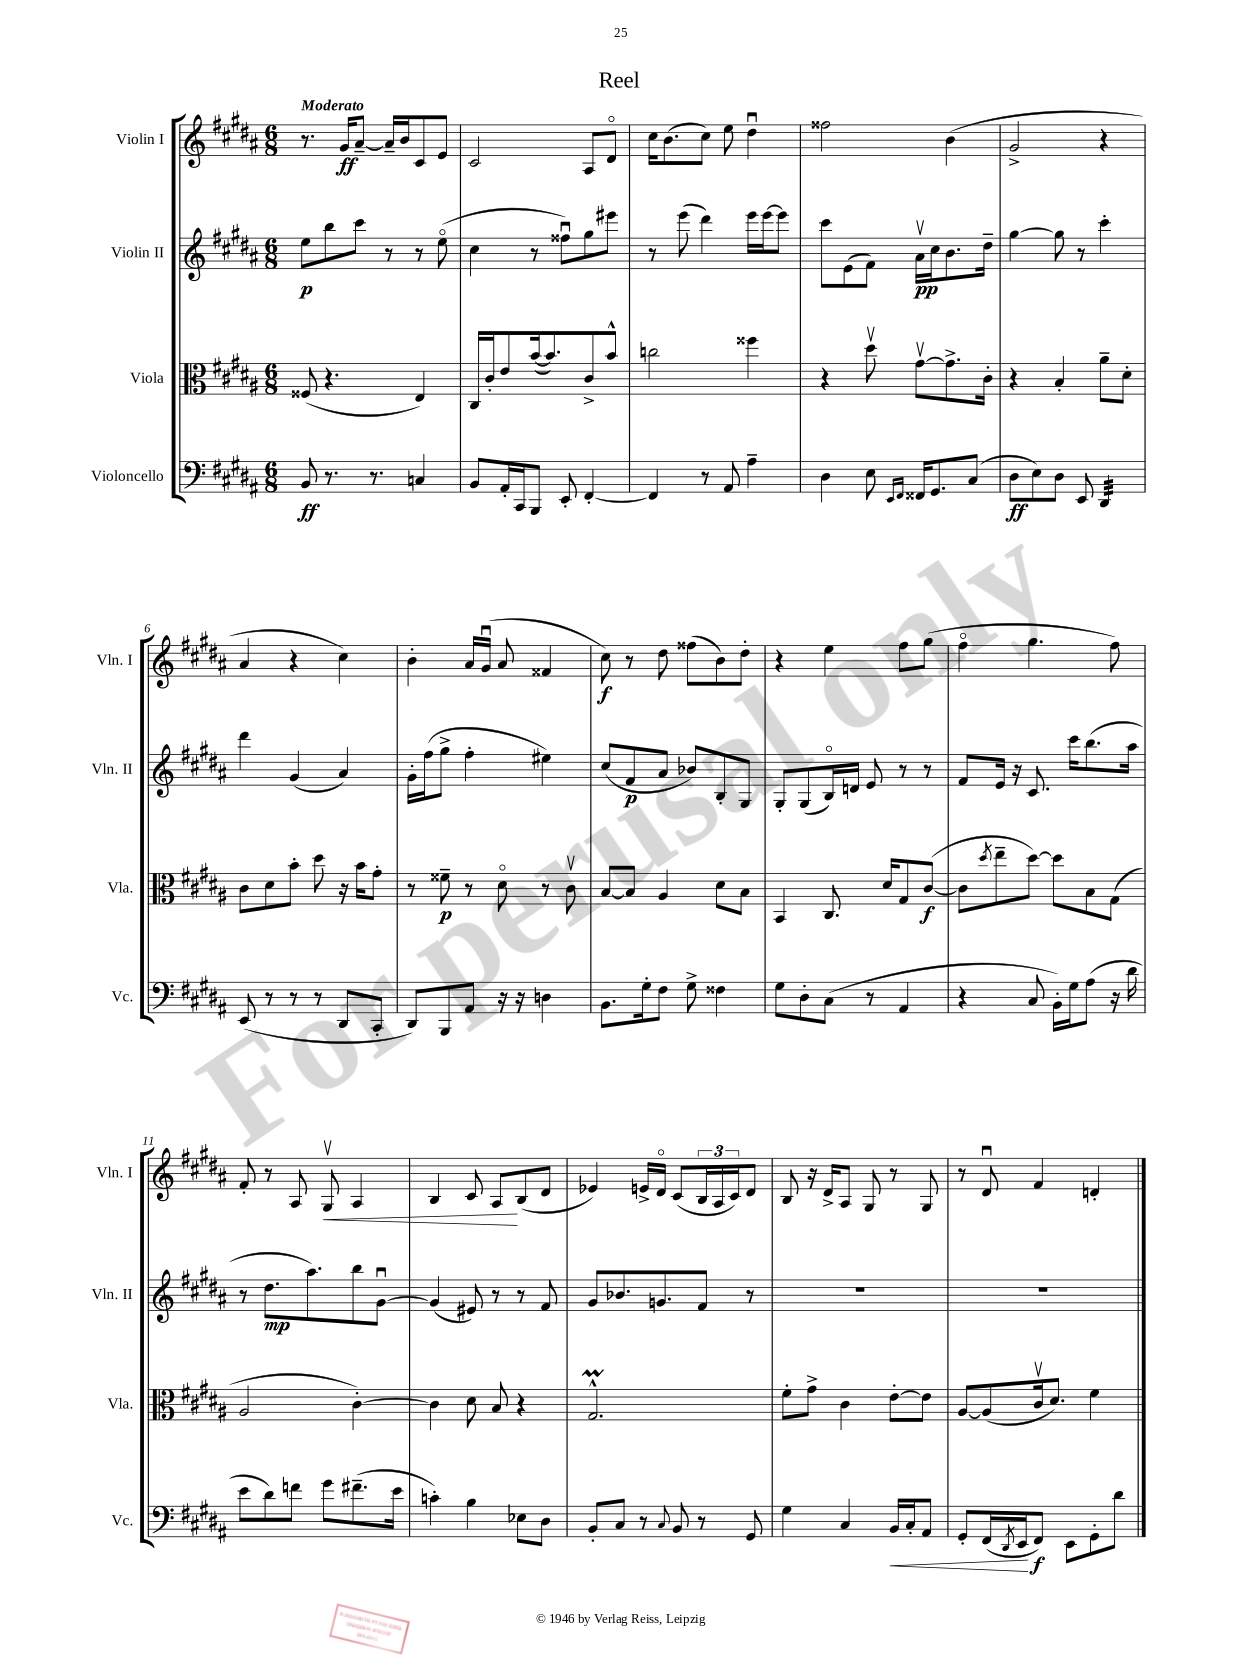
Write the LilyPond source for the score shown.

\header { title = "Reel" }
<<
\new StaffGroup <<
\new Staff = "s0" \with { instrumentName = "Violin I" shortInstrumentName = "Vln. I" } {
    \clef treble \key b \major \numericTimeSignature \time 6/8 \tempo "Moderato"
    r8. gis'16\ff ais'8~-- ais'16-- b'16 cis'8 e'8 |
    cis'2 ais8 dis'8\flageolet |
    cis''16 b'8.( cis''8) e''8 dis''4\downbow |
    fisis''2 b'4( |
    gis'2-> r4 |
    ais'4 r4 cis''4) |
    b'4-. ais'16 gis'16\downbow( ais'8 fisis'4 |
    cis''8\f) r8 dis''8 fisis''8( b'8) dis''8-. |
    r4 e''4 fis''8 gis''8( |
    fis''4\flageolet gis''4. fis''8) |
    fis'8-. r8 ais8 gis8\upbow\< ais4 |
    b4 cis'8 ais8\! b8( dis'8 |
    ees'4) e'16-> dis'16\flageolet cis'8( \tuplet 3/2 { b16 ais16 cis'16) } dis'8 |
    b8 r16 dis'16-> ais8 gis8 r8 gis8 |
    r8 dis'8\downbow fis'4 d'4-. \bar "|." |
}
\new Staff = "s1" \with { instrumentName = "Violin II" shortInstrumentName = "Vln. II" } {
    \clef treble \key b \major \numericTimeSignature \time 6/8
    e''8\p b''8 cis'''8 r8 r8 e''8\flageolet( |
    cis''4 r8 fisis''8\downbow) gis''8 eis'''8 |
    r8 e'''8( dis'''4) e'''16 e'''16~ e'''8 |
    cis'''8 e'8( fis'8) ais'16\upbow\pp cis''16 b'8. dis''16-- |
    gis''4~ gis''8 r8 cis'''4-. |
    dis'''4 gis'4( ais'4) |
    gis'16-. fis''16( gis''8-> fis''4-. eis''4) |
    cis''8( fis'8\p ais'8 bes'8) b8-. gis8 |
    gis8-. gis8( b16\flageolet) d'16 e'8 r8 r8 |
    fis'8 e'16 r16 cis'8. cis'''16 b''8.( ais''16 |
    r8 dis''8.\mp ais''8.) b''8 gis'8~\downbow |
    gis'4( eis'8) r8 r8 fis'8 |
    gis'8 bes'8. g'8. fis'8 r8 |
    R2. |
    R2. \bar "|." |
}
\new Staff = "s2" \with { instrumentName = "Viola" shortInstrumentName = "Vla." } {
    \clef alto \key b \major \numericTimeSignature \time 6/8
    fisis8( r4. e4) |
    cis16 cis'16-. e'8 b'16~( b'8.) cis'8-> b'8-^ |
    c''2 fisis''4 |
    r4 dis''8\upbow gis'8~\upbow gis'8.-> cis'16-. |
    r4 b4-. ais'8-- dis'8-. |
    cis'8 dis'8 b'8-. dis''8 r16 b'16 gis'8-. |
    r8 fisis'8--\p r8 dis'8\flageolet r8 cis'8\upbow |
    b8~ b8 ais4 dis'8 b8 |
    b,4 cis8. dis'16 gis8 cis'8~\f( |
    cis'8 \acciaccatura { dis''8 } e''8-- dis''8~) dis''8 b8 gis8( |
    ais2 cis'4~-.) |
    cis'4 dis'8 b8 r4 |
    gis2.-^\prall |
    fis'8-. gis'8-> cis'4 e'8~-. e'8 |
    ais8~ ais8( cis'16\upbow dis'8.) fis'4 \bar "|." |
}
\new Staff = "s3" \with { instrumentName = "Violoncello" shortInstrumentName = "Vc." } {
    \clef bass \key b \major \numericTimeSignature \time 6/8
    b,8\ff r8. r8. c4 |
    b,8 ais,16-. cis,16 b,,8 e,8-. fis,4~-. |
    fis,4 r8 ais,8 ais4-- |
    dis4 e8 \grace { e,16 fis,16 } fisis,16 gis,8. cis8( |
    dis8\ff e8) dis8 e,8 dis,4:32 |
    e,8( r8 r8 r8 dis,8 cis,8-. |
    dis,8) b,,8 ais,8 r16 r16 d4 |
    b,8. gis16-. fis8 gis8-> fisis4 |
    gis8 dis8-. cis8( r8 ais,4 |
    r4 cis8 b,16-.) gis16 ais8( r16 dis'16 |
    e'8 dis'8) f'8 gis'8 fis'8.--( e'16 |
    c'4-.) b4 ees8 dis8 |
    b,8-. cis8 r8 \appoggiatura { cis8 } b,8 r8 gis,8 |
    gis4 cis4 b,16\< cis16-. ais,8 |
    gis,8-. fis,16( \acciaccatura { dis,8 } e,16\! fis,8\f) e,8 gis,8-. dis'8 \bar "|." |
}
>>
>>
